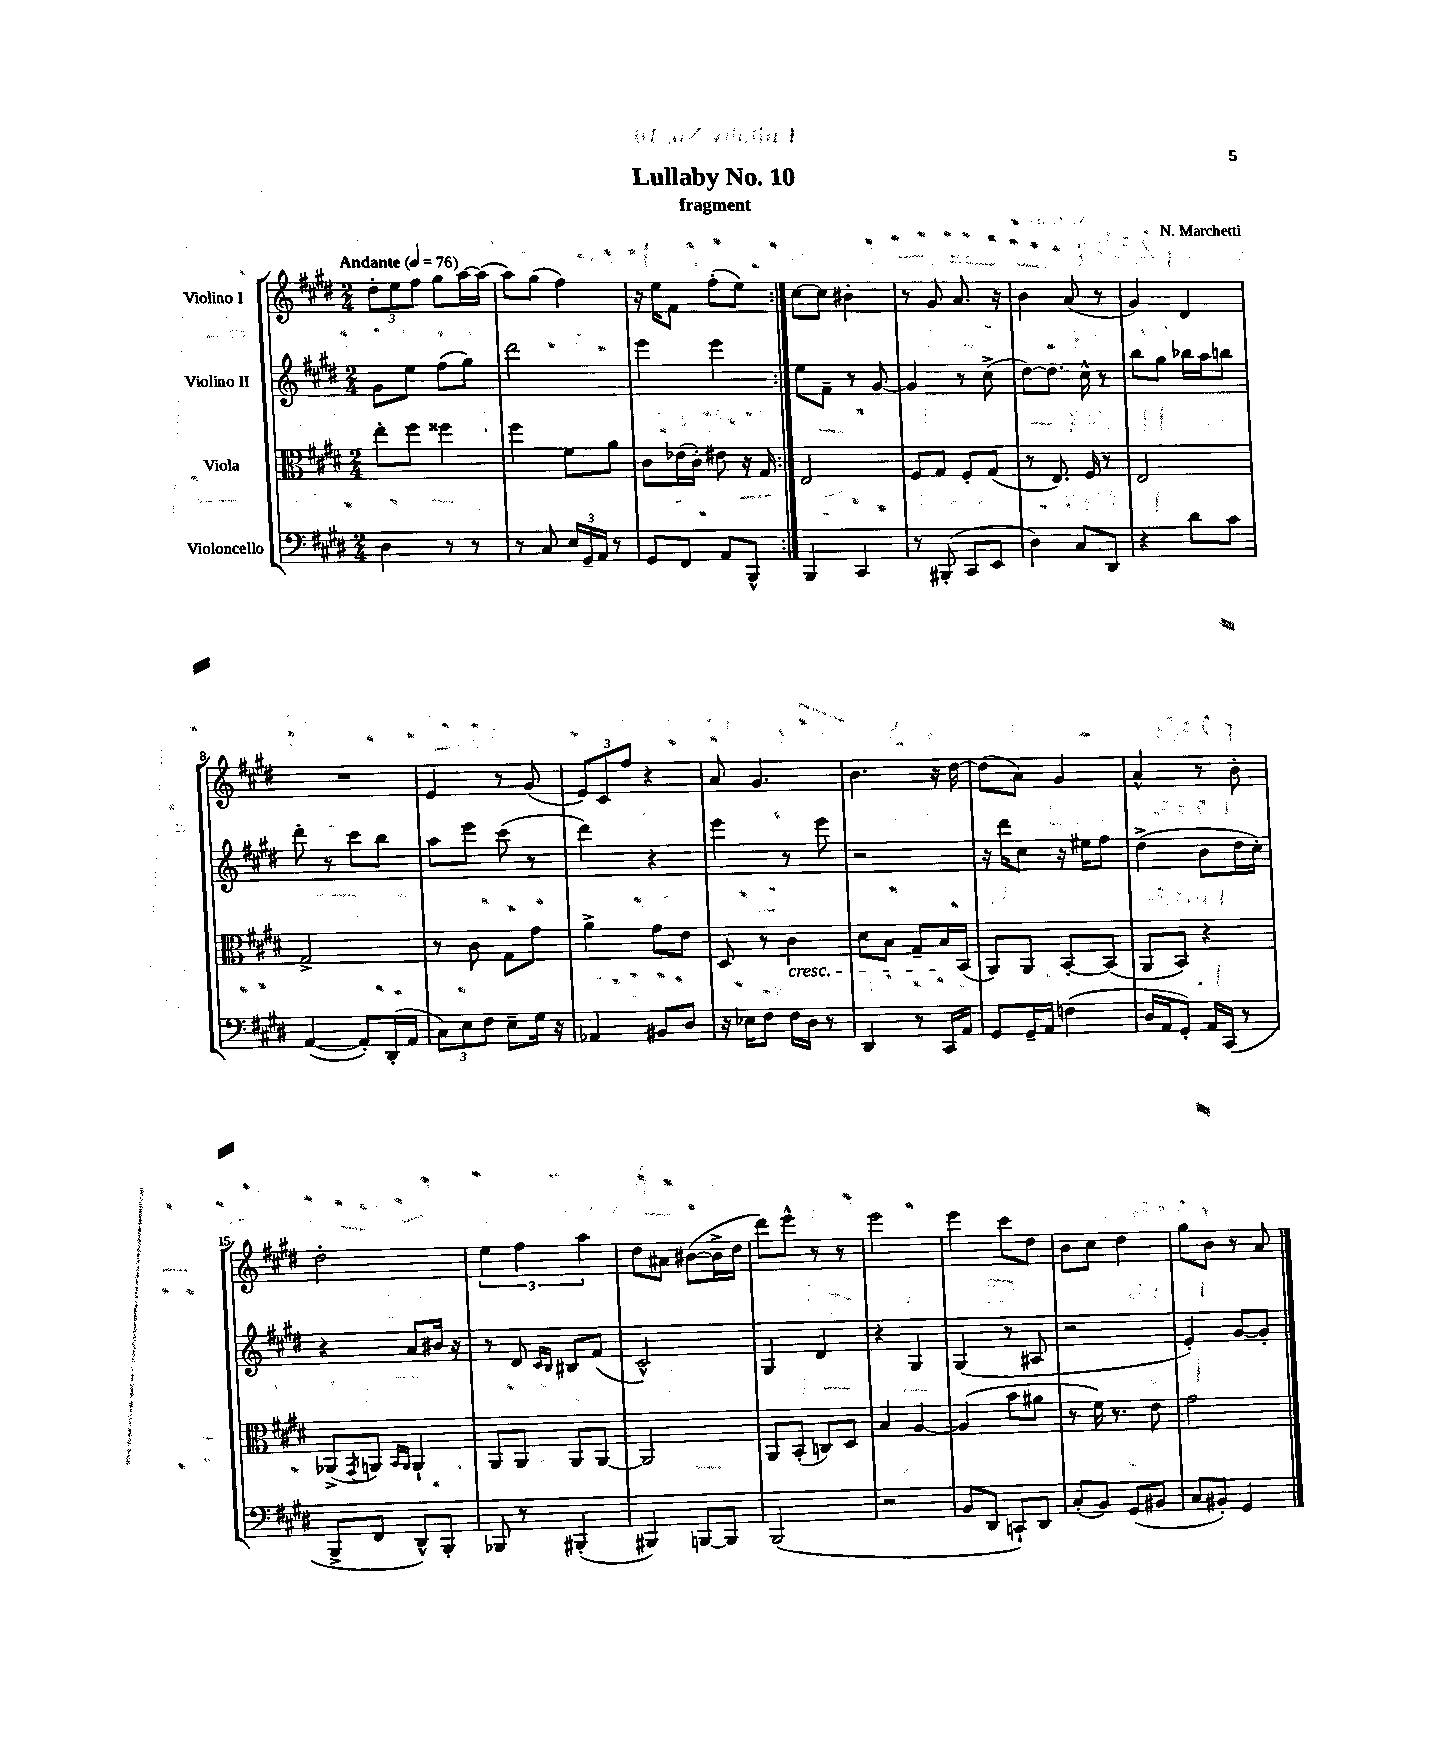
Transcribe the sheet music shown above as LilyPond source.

\header { title = "Lullaby No. 10" composer = "N. Marchetti" subtitle = "fragment" }
<<
\new StaffGroup <<
\new Staff = "s0" \with { instrumentName = "Violino I" } {
    \clef treble \key e \major \numericTimeSignature \time 2/4 \tempo "Andante" 4 = 76
    \repeat volta 2 { \tuplet 3/2 { dis''8-. e''8 fis''8 } gis''8 a''16~ a''16( |
    a''8) gis''8( fis''4) |
    r16 e''16 fis'8 fis''8-.( e''8) | }
    cis''8~ cis''8 bis'4-. |
    r8 gis'8 a'8. r16 |
    b'4 a'8( r8 |
    gis'4) dis'4 |
    R2 |
    e'4 r8 gis'8( |
    \tuplet 3/2 { e'8) cis'8 fis''8 } r4 |
    a'8 gis'4. |
    b'4. r16 dis''16~ |
    dis''8( a'8) gis'4 |
    a'4-^ r8 b'8-. |
    dis''2-. |
    \tuplet 3/2 { e''4 fis''4 a''4 } |
    dis''8 ais'8 bis'8~( bis'16-> dis''16 |
    dis'''8) e'''8-^ r8 r8 |
    e'''2 |
    e'''4 cis'''8 dis''8 |
    b'8 cis''8 dis''4 |
    gis''8 b'8 r8 a'8 \bar "|." |
}
\new Staff = "s1" \with { instrumentName = "Violino II" } {
    \clef treble \key e \major \numericTimeSignature \time 2/4
    \repeat volta 2 { gis'8 e''8 fis''8( gis''8) |
    dis'''2 |
    e'''4 e'''4 | }
    e''8 fis'8-- r8 gis'8~ |
    gis'4 r8 cis''8->( |
    dis''8~) dis''8. cis''16-^ r8 |
    b''8 gis''8 bes''16 a''16 b''8 |
    dis'''8-. r8 cis'''8 b''8 |
    a''8 e'''8 cis'''8( r8 |
    dis'''4) r4 |
    e'''4 r8 e'''8 |
    r2 |
    r16 dis'''16 cis''8 r16 eis''16 fis''8 |
    dis''4->( b'8 dis''16 cis''16-.) |
    r4 a'8 bis'16 r16 |
    r8 dis'8 \grace { cis'16 b16 } bis8 fis'8( |
    cis'2-^) |
    gis4 dis'4 |
    r4 gis4 |
    gis4( r8 ais8 |
    r2 |
    e'4-.) gis'8~ gis'8-. \bar "|." |
}
\new Staff = "s2" \with { instrumentName = "Viola" } {
    \clef alto \key e \major \numericTimeSignature \time 2/4
    \repeat volta 2 { e''8-. fis''8 fisis''4 |
    fis''4 fis'8 a'8 |
    cis'8 ees'16( cis'16-.) eis'8 r16 gis16 | }
    e2 |
    fis8 gis8 fis8-. gis8( |
    r8 e8.) fis16 r8 |
    e2 |
    gis2-> |
    r8 cis'8 gis8 gis'8 |
    a'4-> gis'8 e'8 |
    dis8 r8 cis'4\cresc |
    dis'8 b8 gis8-- b16\! b,16( |
    a,8) a,8 b,8~-. b,8( |
    a,8 b,8) r4 |
    aes,8->( \acciaccatura { gis,8 } a,8) \grace { b,16 a,16 } a,4-! |
    a,8 a,8 a,8 a,8~ |
    a,2 |
    a,8 b,8-.( c8) dis8 |
    b4 a4~ |
    a4( b'8 ais'8 |
    r8 fis'16) r8. e'8 |
    gis'2 \bar "|." |
}
\new Staff = "s3" \with { instrumentName = "Violoncello" } {
    \clef bass \key e \major \numericTimeSignature \time 2/4
    \repeat volta 2 { dis4 r8 r8 |
    r8 cis8 \tuplet 3/2 { e16 gis,16-- a,16 } r8 |
    gis,8 fis,8 a,8 b,,8-^ | }
    b,,4 cis,4 |
    r8 bis,,8-.( cis,8 e,8 |
    dis4) cis8 dis,8 |
    r4 dis'8 cis'8 |
    a,4~( a,8-.) dis,16-.( a,16 |
    \tuplet 3/2 { cis8) e8 fis8 } e8-- gis16 r16 |
    aes,4 bis,8 dis8 |
    r16 ees16 fis8 fis16 dis16 r8 |
    dis,4 r8 cis,16 a,16 |
    gis,8 gis,16-- a,16 f4( |
    dis16 a,16 gis,8-.) a,16 cis,16( r8 |
    b,,8-> fis,8 dis,8-^) b,,8-. |
    bes,,8 r8 bis,,4-.( |
    bis,,4) b,,8~ b,,8 |
    b,,2( |
    r2 |
    b,8 dis,8 c,8-!) dis,8 |
    cis8-.( b,8) gis,8( bis,8 |
    cis8 bis,8-.) gis,4 \bar "|." |
}
>>
>>
